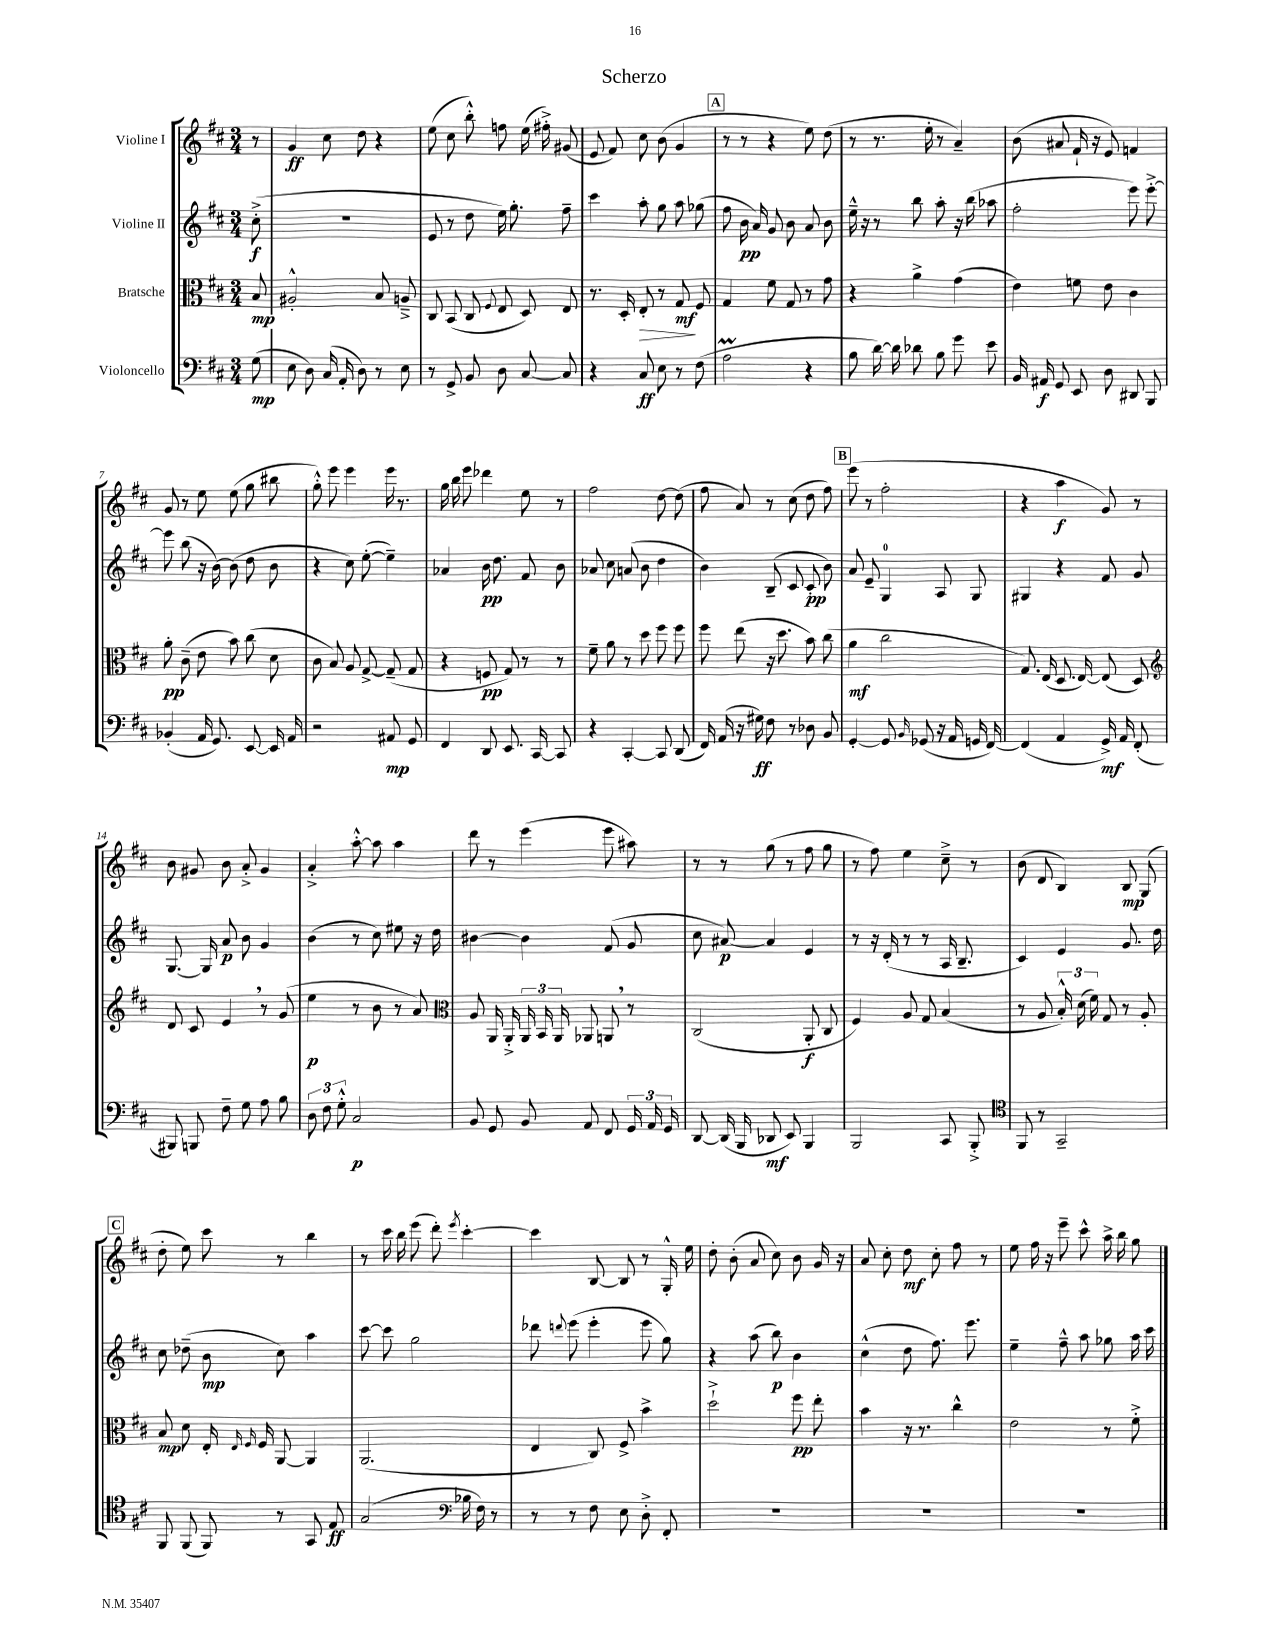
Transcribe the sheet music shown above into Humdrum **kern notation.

**kern	**dynam	**kern	**dynam	**kern	**dynam	**kern	**dynam
*part4	*part4	*part3	*part3	*part2	*part2	*part1	*part1
*staff4	*staff4	*staff3	*staff3	*staff2	*staff2	*staff1	*staff1
*I"Violoncello	*	*I"Bratsche	*	*I"Violine II	*	*I"Violine I	*
*clefF4	*	*clefC3	*	*clefG2	*	*clefG2	*
*k[f#c#]	*	*k[f#c#]	*	*k[f#c#]	*	*k[f#c#]	*
*M3/4	*	*M3/4	*	*M3/4	*	*M3/4	*
=	=	=	=	=	=	=	=
(8G\	mp	8B/	mp	(8cc#'^\	f	8r	.
=1	=1	=1	=1	=1	=1	=1	=1
8E\	.	2A#X'^^/	.	2.r	.	4g/	ff
8D\)	.	.	.	.	.	.	.
(16C#/	.	.	.	.	.	8cc#\	.
16AA'/	.	.	.	.	.	.	.
8D\)	.	.	.	.	.	8dd\	.
8r	.	8B/	.	.	.	4r	.
8E\	.	8An~^/	.	.	.	.	.
=2	=2	=2	=2	=2	=2	=2	=2
8r	.	8C#/	.	8e/	.	(8ee\	.
8GG^/	.	(8BB/	.	8r	.	8cc#\	.
8BB/	.	8C#/	.	8dd\	.	8bb'^^\)	.
.	.	8qqF#/	.	.	.	.	.
8D\	.	8E/	.	16ee\)	.	8ffn\	.
.	.	.	.	8.gg'\	.	.	.
[8C#/	.	8D/)	.	.	.	(16ee\	.
.	.	.	.	.	.	16ff#X'^\)	.
8C#/]	.	8E/	.	8ff#~\	.	(8g#X/	.
=3	=3	=3	=3	=3	=3	=3	=3
4r	.	8.r	.	4ccc#\	.	8e/	.
.	.	.	.	.	.	8f#/)	.
.	.	16D'/	.	.	.	.	.
!	!	!	!LO:HP:b	!	!	!	!
8C#/	ff	8E'/	>	8aa'\	.	8cc#\	.
8E\	.	8r	.	8gg\	.	(8b\	.
8r	.	8G/	mf	8aa\	.	4g/	.
(8F#\	.	8F#/	]	(8gg-X\	.	.	.
!!LO:REH:place=s1:t=A
=4	=4	=4	=4	=4	=4	=4	=4
2AM\	.	4G/	.	8ff#\	.	8r	.
.	.	.	.	16b\	pp	8r	.
.	.	.	.	16a/)	.	.	.
.	.	8f#\	.	8g/	.	4r	.
.	.	8G/	.	8b\	.	.	.
4r	.	8r	.	8a/	.	8ee\)	.
.	.	8g\	.	8b\	.	(8dd\	.
=5	=5	=5	=5	=5	=5	=5	=5
8B\	.	4r	.	16ee~^^\	.	8r	.
.	.	.	.	16r	.	.	.
[16d\)	.	.	.	8r	.	8.r	.
16d\]	.	.	.	.	.	.	.
8d-X\	.	4a^\	.	8bb\	.	.	.
.	.	.	.	.	.	16ee'\	.
8B\	.	.	.	8aa'\	.	8r	.
8g\	.	(4g\	.	16r	.	4a~/)	.
.	.	.	.	(16bb\	.	.	.
8e\	.	.	.	8aa-X\	.	.	.
=6	=6	=6	=6	=6	=6	=6	=6
16BB/	.	4e\)	.	2ff#'\	.	(8b\	.
16AA#X/	f	.	.	.	.	.	.
8GG/	.	.	.	.	.	8a#X/	.
8EE/	.	8fn\	.	.	.	16f#`/	.
.	.	.	.	.	.	16r	.
8D\	.	8e\	.	.	.	8e/)	.
8DD#X/	.	4c#\	.	8eee\)	.	4fn/	.
8BBB/	.	.	.	[8eee'^\	.	.	.
!!LO:LB:g=z
=7	=7	=7	=7	=7	=7	=7	=7
(4BB-X'/	.	8a'\	pp	8eee\]	.	8g/	.
.	.	(8c#~\	.	(8bb\	.	8r	.
16AA/	.	8e\	.	16r	.	8ee\	.
8.GG/)	.	.	.	[16b\)	.	.	.
.	.	8b\)	.	(8b\]	.	(8ee\	.
[8EE/	.	(8cc#\	.	8dd\	.	8gg\	.
16EE/]	.	8d\	.	8b\	.	8bb#X\	.
16AA/	.	.	.	.	.	.	.
=8	=8	=8	=8	=8	=8	=8	=8
2r	.	8c#\	.	4r	.	8gg'^^\)	.
.	.	8B/)	.	.	.	8eee\	.
.	.	8A/	.	8cc#\)	.	4eee\	.
.	.	[8G^/	.	([8ee'\	.	.	.
8AA#X/	mp	(8G~/]	.	4ee~\])	.	16eee\	.
.	.	.	.	.	.	8.r	.
8GG/	.	8G/	.	.	.	.	.
=9	=9	=9	=9	=9	=9	=9	=9
4FF#/	.	4r	.	4a-X/	.	16gg\	.
.	.	.	.	.	.	16bb\	.
.	.	.	.	.	.	8eee\	.
8DD/	.	8Fn/	pp	16b\	pp	4ddd-X\	.
.	.	.	.	8.dd\	.	.	.
8.EE/	.	8G/)	.	.	.	.	.
.	.	8r	.	8f#/	.	8ee\	.
[16CC#/	.	.	.	.	.	.	.
8CC#/]	.	8r	.	8b\	.	8r	.
=10	=10	=10	=10	=10	=10	=10	=10
4r	.	8f#~\	.	8a-X/	.	2ff#\	.
.	.	8a\	.	8cc#\	.	.	.
[4CC#'/	.	8r	.	(8an/	.	.	.
.	.	8dd\	.	8b\	.	.	.
8CC#/]	.	8ff#\	.	4dd\	.	[8dd\	.
(8DD/	.	8ff#\	.	.	.	(8dd\]	.
=11	=11	=11	=11	=11	=11	=11	=11
16FF#/)	.	8ff#\	.	4b\)	.	8ff#\	.
(16AA/	.	.	.	.	.	.	.
16r	.	(8ee\	.	.	.	8a/)	.
16G#X\)	ff	.	.	.	.	.	.
8F#\	.	16r	.	(8B~/	.	8r	.
.	.	8.dd\	.	.	.	.	.
8r	.	.	.	8c#/	.	(8cc#\	.
8D-X\	.	8b\)	.	8c#'/	pp	8dd\	.
8BB/	.	(8cc#\	.	8b\)	.	8ff#\)	.
!!LO:REH:place=s1:t=B
=12	=12	=12	=12	=12	=12	=12	=12
[4GG'/	.	4a\	mf	8a/	.	(8eee\	.
.	.	.	.	8e~/	.	8r	.
8GG/]	.	2cc#\	.	4G/	.	2ff#'\	.
16qqBB/	.	.	.	.	.	.	.
(8GG-X/	.	.	.	.	.	.	.
16r	.	.	.	8A/	.	.	.
16AA/	.	.	.	.	.	.	.
16GGn/	.	.	.	8G/	.	.	.
[16FF#/)	.	.	.	.	.	.	.
=13	=13	=13	=13	=13	=13	=13	=13
(4FF#/]	.	8.G/)	.	4G#X/	.	4r	.
.	.	(16E/	.	.	.	.	.
4AA/	.	8.D/	.	4r	.	4aa\	f
.	.	[16E/)	.	.	.	.	.
16GG^/)	mf	(8E/]	.	8f#/	.	8g/)	.
16AA/	.	.	.	.	.	.	.
(8FF#'/	.	8D/)	.	8g/	.	8r	.
!!LO:LB:g=z
=14	=14	=14	=14	=14	=14	=14	=14
*	*	*clefG2	*	*	*	*	*
8BBB#X/)	.	8d/	.	[8.G/	.	8b\	.
8BBBn/	.	8c#/	.	.	.	8g#X/	.
.	.	.	.	16G/]	.	.	.
8F#~\	.	4e,/	.	8a/	p	8b\	.
8G\	.	.	.	8b\	.	8a'^/	.
8A\	.	8r	.	4g/	.	4g#/	.
8B\	.	(8g/	.	.	.	.	.
=15	=15	=15	=15	=15	=15	=15	=15
12D\	.	4ee\	p	(4b\	.	4a'^/	.
12F#\	.	.	.	.	.	.	.
12G'^^\	.	.	.	.	.	.	.
2C#/	p	8r	.	8r	.	[8aa'^^\	.
.	.	8b\	.	8cc#\)	.	8aa\]	.
.	.	8r	.	8ee#X\	.	4aa\	.
.	.	8a/)	.	16r	.	.	.
.	.	.	.	16dd\	.	.	.
=16	=16	=16	=16	=16	=16	=16	=16
*	*	*clefC3	*	*	*	*	*
8BB/	.	8A/	.	[4b#X\	.	8ddd\	.
8GG/	.	16AA/	.	.	.	8r	.
.	.	16AA'^/	.	.	.	.	.
8BB/	.	24AA/	.	4b#\]	.	(4eee\	.
.	.	24BB/	.	.	.	.	.
.	.	24AA/	.	.	.	.	.
8AA/	.	8AA-X/	.	.	.	.	.
8FF#/	.	8AAn,/	.	(8f#/	.	8eee\	.
24GG/	.	8r	.	8g/	.	8aa#X\)	.
24AA/	.	.	.	.	.	.	.
24GG/	.	.	.	.	.	.	.
=17	=17	=17	=17	=17	=17	=17	=17
[8DD/	.	(2C#/	.	8cc#\	.	8r	.
(16DD/]	.	.	.	[8a#X/)	p	8r	.
16BBB/	.	.	.	.	.	.	.
8DD-X/	mf	.	.	4a#/]	.	(8gg\	.
8EE/)	.	.	.	.	.	8r	.
4BBB/	.	8AA'/	f	4e/	.	8ff#\	.
.	.	8C#/	.	.	.	8gg\	.
=18	=18	=18	=18	=18	=18	=18	=18
2BBB/	.	4F#/)	.	8r	.	8r	.
.	.	.	.	16r	.	8ff#\)	.
.	.	.	.	(16d'/	.	.	.
.	.	8A/	.	8r	.	4ee\	.
.	.	8G/	.	8r	.	.	.
8CC#/	.	(4B/	.	16A/	.	8cc#~^\	.
.	.	.	.	8.B~/	.	.	.
8BBB'^/	.	.	.	.	.	8r	.
=19	=19	=19	=19	=19	=19	=19	=19
*clefC4	*	*	*	*	*	*	*
8FF#/	.	8r	.	4c#/)	.	(8b\	.
8r	.	8A/	.	.	.	8d/	.
2GG~/	.	24B'^^/)	.	4e/	.	4B/)	.
.	.	(24d\	.	.	.	.	.
.	.	24f#\)	.	.	.	.	.
.	.	8G/	.	.	.	.	.
.	.	8r	.	8.g/	.	8B/	mp
.	.	8A'/	.	.	.	(8G/	.
.	.	.	.	16dd\	.	.	.
!!LO:LB:g=z
!!LO:REH:place=s1:t=C
=20	=20	=20	=20	=20	=20	=20	=20
8FF#/	.	8B/	mp	8cc#\	.	8dd'\	.
(8FF#/	.	8d\	.	(8dd-X~\	.	8ee\)	.
8FF#/)	.	16E'/	.	8b\	mp	8ccc#\	.
.	.	16qqE/	.	.	.	.	.
.	.	16qqF#/	.	.	.	.	.
.	.	16F#/	.	.	.	.	.
8r	.	[8AA/	.	8cc#\)	.	8r	.
8GG/	.	4AA/]	.	4aa\	.	4bb\	.
8E/	ff	.	.	.	.	.	.
=21	=21	=21	=21	=21	=21	=21	=21
(2G/	.	(2.AA/	.	[8ccc#\	.	8r	.
.	.	.	.	8ccc#\]	.	16ccc#\	.
.	.	.	.	.	.	16bb\	.
.	.	.	.	2gg\	.	(8eee\	.
.	.	.	.	.	.	8ddd'\)	.
*clefF4	*	*	*	*	*	*	*
.	.	.	.	.	.	8qeee/	.
16B-X\	.	.	.	.	.	[4ccc#'\	.
16F#\)	.	.	.	.	.	.	.
8r	.	.	.	.	.	.	.
=22	=22	=22	=22	=22	=22	=22	=22
8r	.	4E/	.	8ddd-X\	.	4ccc#\]	.
.	.	.	.	8qqdddn/	.	.	.
8r	.	.	.	(8eee\	.	.	.
8F#\	.	8C#/)	.	4eee'\	.	[8B/	.
8E\	.	8F#^/	.	.	.	8B/]	.
8D'^\	.	4b^\	.	8eee\	.	8r	.
8FF#'/	.	.	.	8gg\)	.	16G'^^/	.
.	.	.	.	.	.	16ee\	.
=23	=23	=23	=23	=23	=23	=23	=23
2.r	.	2dd`^\	.	4r	.	8dd'\	.
.	.	.	.	.	.	(8b'\	.
.	.	.	.	(8aa\	.	8a/	.
.	.	.	.	8bb\)	p	8cc#\)	.
.	.	8ff#\	pp	4b\	.	8b\	.
.	.	8ee'\	.	.	.	16g/	.
.	.	.	.	.	.	16r	.
=24	=24	=24	=24	=24	=24	=24	=24
2.r	.	4b\	.	(4cc#^^\	.	8a/	.
.	.	.	.	.	.	8cc#'\	.
.	.	16r	.	8dd\	.	8dd\	mf
.	.	8.r	.	.	.	.	.
.	.	.	.	8.ff#\)	.	8cc#'\	.
.	.	4cc#^^\	.	.	.	8ff#\	.
.	.	.	.	8.eee\	.	.	.
.	.	.	.	.	.	8r	.
=25	=25	=25	=25	=25	=25	=25	=25
2.r	.	2e\	.	4ee~\	.	8ee\	.
.	.	.	.	.	.	16ff#\	.
.	.	.	.	.	.	16r	.
.	.	.	.	8ff#~^^\	.	8eee~\	.
.	.	.	.	8aa\	.	8ccc#^^\	.
.	.	8r	.	8gg-X\	.	16aa^\	.
.	.	.	.	.	.	16bb\	.
.	.	8f#'^\	.	16aa\	.	8gg\	.
.	.	.	.	16ccc#\	.	.	.
==	==	==	==	==	==	==	==
*-	*-	*-	*-	*-	*-	*-	*-
